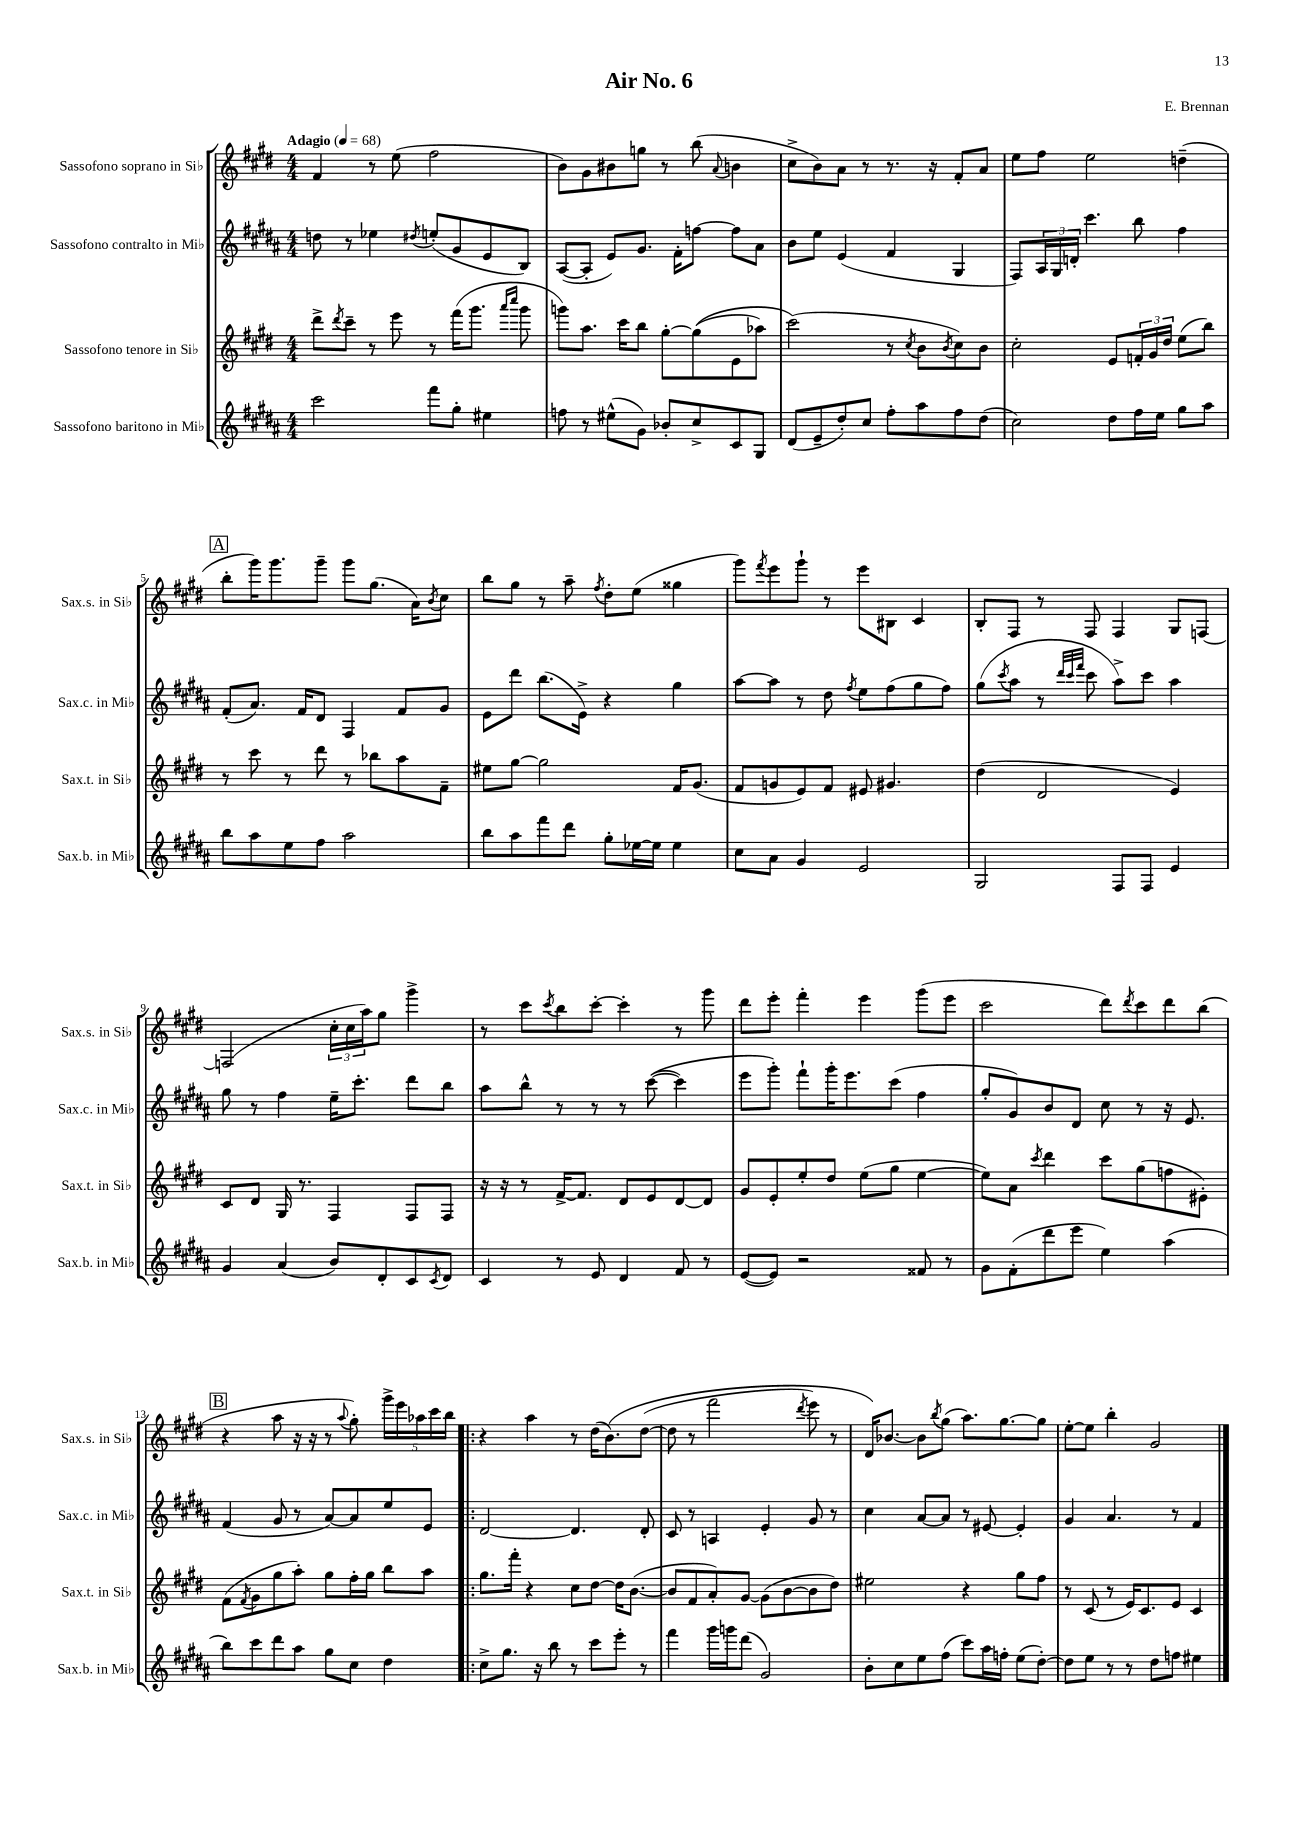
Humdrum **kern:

**kern	**kern	**kern	**kern
*staff4	*staff3	*staff2	*staff1
*clefG2	*clefG2	*clefG2	*clefG2
*k[f#c#g#d#a#]	*k[f#c#g#d#]	*k[f#c#g#d#a#]	*k[f#c#g#d#]
*M4/4	*M4/4	*M4/4	*M4/4
*MM68	*MM68	*MM68	*MM68
2ccc#\	8ddd#^\L	8dd\	4f#/
.	8qddd#/	.	.
.	8ccc#~\J	8r	.
.	8r	4ee-\	8r
.	8eee\	.	(8ee\
.	.	8qdd#/	.
8fff#\L	8r	(8ee'/L	2ff#\
8gg#'\J	(16fff#\LK	8g#/	.
.	8.ggg#\J	.	.
4ee#\	.	8e/	.
.	16qqaaa/LL	.	.
.	16qqcccc#/JJ	.	.
.	8ggg#\	8B/J)	.
=	=	=	=
8ff\	8ggg\L)	([8A#/L	8b\L)
8r	8.aa\J	8A#'/]J	8g#\
(8ee#^^\L	.	8e/L)	8b#\
.	16ccc#\LK	.	.
8g#\J)	8bb\J	8.g#/J	8gg\J
8b-'/L	[8gg#'\L	.	8r
.	.	16f#'\LK	.
8cc#^/	&((8gg#\]	[8ff\J	(8bb\
.	.	.	8qqa/
8c#/	8e\	8ff\]L	4b\
8G#/J	8aa-\J)	8a#\J	.
=	=	=	=
(8d#/L	(2ccc#\&)	8b\L	8cc#^\L
8e~/	.	8ee\J	8b\)
8dd#'/)	.	(4e/	8a\J
8cc#/J	.	.	8r
8ff#'\L	8r	4f#/	8.r
.	8qcc#/	.	.
8aa#\	8b\L	.	.
.	.	.	16r
.	8qb/	.	.
8ff#\	8cc#\)	4G#/	8f#'/L
(8dd#\J	8b\J	.	8a/J
=	=	=	=
2cc#\)	2cc#'\	8F#/L)	8ee\L
.	.	24A#/L	8ff#\J
.	.	24G#/	.
.	.	24d'/JJ	.
.	.	4.ccc#\	2ee\
8dd#\L	8e/L	.	.
16ff#\L	24f'/L	8bb\	.
.	24g#/	.	.
16ee\JJ	.	.	.
.	24dd#/JJ	.	.
8gg#\L	(8ee\L	4ff#\	(4dd~\
8aa#\J	8bb\J)	.	.
=	=	=	=
8bb\L	8r	(8f#'/L	8bb'\L
8aa#\	8ccc#\	8.a#/J)	16ggg#\K)
.	.	.	8.ggg#\
8ee\	8r	.	.
.	.	16f#/LK	.
8ff#\J	8ddd#\	8d#/J	8ggg#~\J
2aa#\	8r	4F#/	8ggg#\L
.	8bb-\L	.	(8.gg#\J
.	8aa\	8f#/L	.
.	.	.	16a\LK)
.	.	.	8qb/
.	8f#~\J	8g#/J	8cc#\J
=	=	=	=
8bb\L	8ee#\L	8e\L	8bb\L
8aa#\	[8gg#\J	8ddd#\J	8gg#\J
8fff#\	2gg#\]	(8.bb\L	8r
8ddd#\J	.	.	8aa~\
.	.	16e^\Jk)	.
.	.	.	8qff#/
8gg#'\L	.	4r	8dd#'\L
[16ee-\L	.	.	(8ee\J
16ee-\]JJ	.	.	.
4ee-\	16f#/LK	4gg#\	4gg##\
.	(8.g#/J	.	.
=	=	=	=
8cc#\L	8f#/L	[8aa#\L	8ggg#\L)
.	.	.	8qfff#/
8a#\J	8g/	8aa#\]J	8eee\
4g#/	8e/)	8r	8ggg#`\J
.	8f#/J	8dd#\	8r
.	.	8qff#/	.
2e/	8e#/	8ee\L	8eee\L
.	4.g#/	(8ff#\	8B#\J
.	.	8gg#\	4c#/
.	.	8ff#\J)	.
=	=	=	=
2G#/	(4dd#\	(8gg#\L	8B'/L
.	.	8qccc#/	.
.	.	8aa#\J	8F#/J
.	2d#/	8r	8r
.	.	32qqddd#/LLL	.
.	.	32qqccc#/	.
.	.	32qqfff#/JJJ	.
.	.	8ccc#\	8F#/
8F#/L	.	8aa#^\L)	4F#/
8F#/J	.	8ccc#\J	.
4e/	4e/)	4aa#\	8G#/L
.	.	.	[8F/J
=	=	=	=
4g#/	8c#/L	8gg#\	(2F/]
.	8d#/J	8r	.
(4a#/	16G#/	4ff#\	.
.	8.r	.	.
8b/L)	4F#/	16ee~\LK	24cc#'\LL
.	.	.	24cc#\
.	.	8.ccc#'\J	.
.	.	.	24aa\J)
8d#'/	.	.	8gg#\J
8c#/	8F#/L	8ddd#\L	4ggg#^\
8qc#/	.	.	.
8d#/J	8F#/J	8bb\J	.
=	=	=	=
4c#/	16r	8aa#\L	8r
.	16r	.	.
.	8r	8bb^^\J	8ccc#\L
.	.	.	8qccc#/
8r	[16f#^/LK	8r	8bb\
.	8.f#/]J	.	.
8e/	.	8r	[8ccc#'\J
4d#/	8d#/L	8r	4ccc#'\]
.	8e/	&(([8ccc#\	.
8f#/	[8d#/	4ccc#\])	8r
8r	8d#/]J	.	8ggg#\
=	=	=	=
([8e/L	8g#/L	8eee\L	8ddd#\L
8e/]J)	8e'/	8ggg#'\J&)	8eee'\J
2r	8ee'/	8fff#`\L	4fff#'\
.	8dd#/J	16ggg#'\K	.
.	.	8.eee\	.
.	(8ee\L	.	4eee\
.	8gg#\J	(8ccc#\J	.
8f##/	[4ee\	4ff#\	(8ggg#\L
8r	.	.	8eee\J
=	=	=	=
8g#\L	8ee\]L)	8gg#'/L	2ccc#\
(8f#'\	8a\J	8g#/)	.
.	8qccc#/	.	.
8ddd#\	4ddd#\	8b/	.
8eee\J	.	8d#/J	.
4ee\)	8ccc#\L	8cc#\	8ddd#\L)
.	.	.	8qddd#/
.	(8gg#\	8r	8ccc#\
(4aa#\	8ff\	16r	8ddd#\
.	.	8.e/	.
.	8e#'\J)	.	(8bb\J
=	=	=	=
8bb\L)	(8f#\L	(4f#/	4r
.	8qf#/	.	.
8ccc#\	8g#\	.	.
8ddd#\	8gg#\	8g#/	8aa\
8aa#\J	8aa'\J)	8r	16r
.	.	.	16r
8gg#\L	8gg#\L	[8a#/L)	8r
.	.	.	8qqaa/
8cc#\J	16ff#'\L	8a#/]	8gg#'\)
.	16gg#\JJ	.	.
4dd#\	8bb\L	8ee/	20ggg#^\LL
.	.	.	20eee\
.	.	.	20aa-\
.	8aa\J	8e/J	.
.	.	.	20ccc#\
.	.	.	20bb\JJ
=!|:	=!|:	=!|:	=!|:
8cc#^\L	8.gg#\L	[2d#/	4r
8.gg#\J	.	.	.
.	16fff#'\Jk	.	.
.	4r	.	4aa\
16r	.	.	.
8bb\	.	.	.
8r	8cc#\L	4.d#/]	8r
8ccc#\L	[8dd#\J	.	(16dd#\LK
.	.	.	&(8.b\)
8eee'\J	16dd#\]LK	.	.
.	([8.b\J	.	.
8r	.	8d#'/	([8dd#\J
=	=	=	=
4fff#\	8b/]L	8c#/	8dd#\]
.	8f#/	8r	8r
16ggg#\LL	8a'/)	4A/	2fff#\
16ggg\J	.	.	.
(8ddd#\J	[8g#/J	.	.
2g#/)	(8g#\]L	4e'/	.
.	[8b\	.	.
.	.	.	8qddd#/
.	8b\]	8g#/	8eee\)
.	8dd#\J)	8r	8r
=	=	=	=
8b'\L	2ee#\	4cc#\	16d#/LK&)
.	.	.	[8.b-/J
8cc#\	.	.	.
8ee\	.	[8a#/L	8b-\]L
.	.	.	8qbb/
(8ff#\J	.	8a#/]J	(8gg#\J
8ccc#\L)	4r	8r	8.aa\L)
16aa#\L	.	[8e#/	.
16ff'\JJ	.	.	[8.gg#\
(8ee\L	8gg#\L	4e#'/]	.
[8dd#'\J)	8ff#\J	.	8gg#\]J
=	=	=	=
8dd#\]L	8r	4g#/	[8ee'\L
8ee\J	(8c#/	.	8ee\]J
8r	8r	4.a#/	4bb'\
8r	16e/LK)	.	.
.	8.c#/	.	.
8dd#\L	.	.	2g#/
8ff\J	8e/J	8r	.
4ee#\	4c#/	4f#/	.
==	==	==	==
*-	*-	*-	*-
